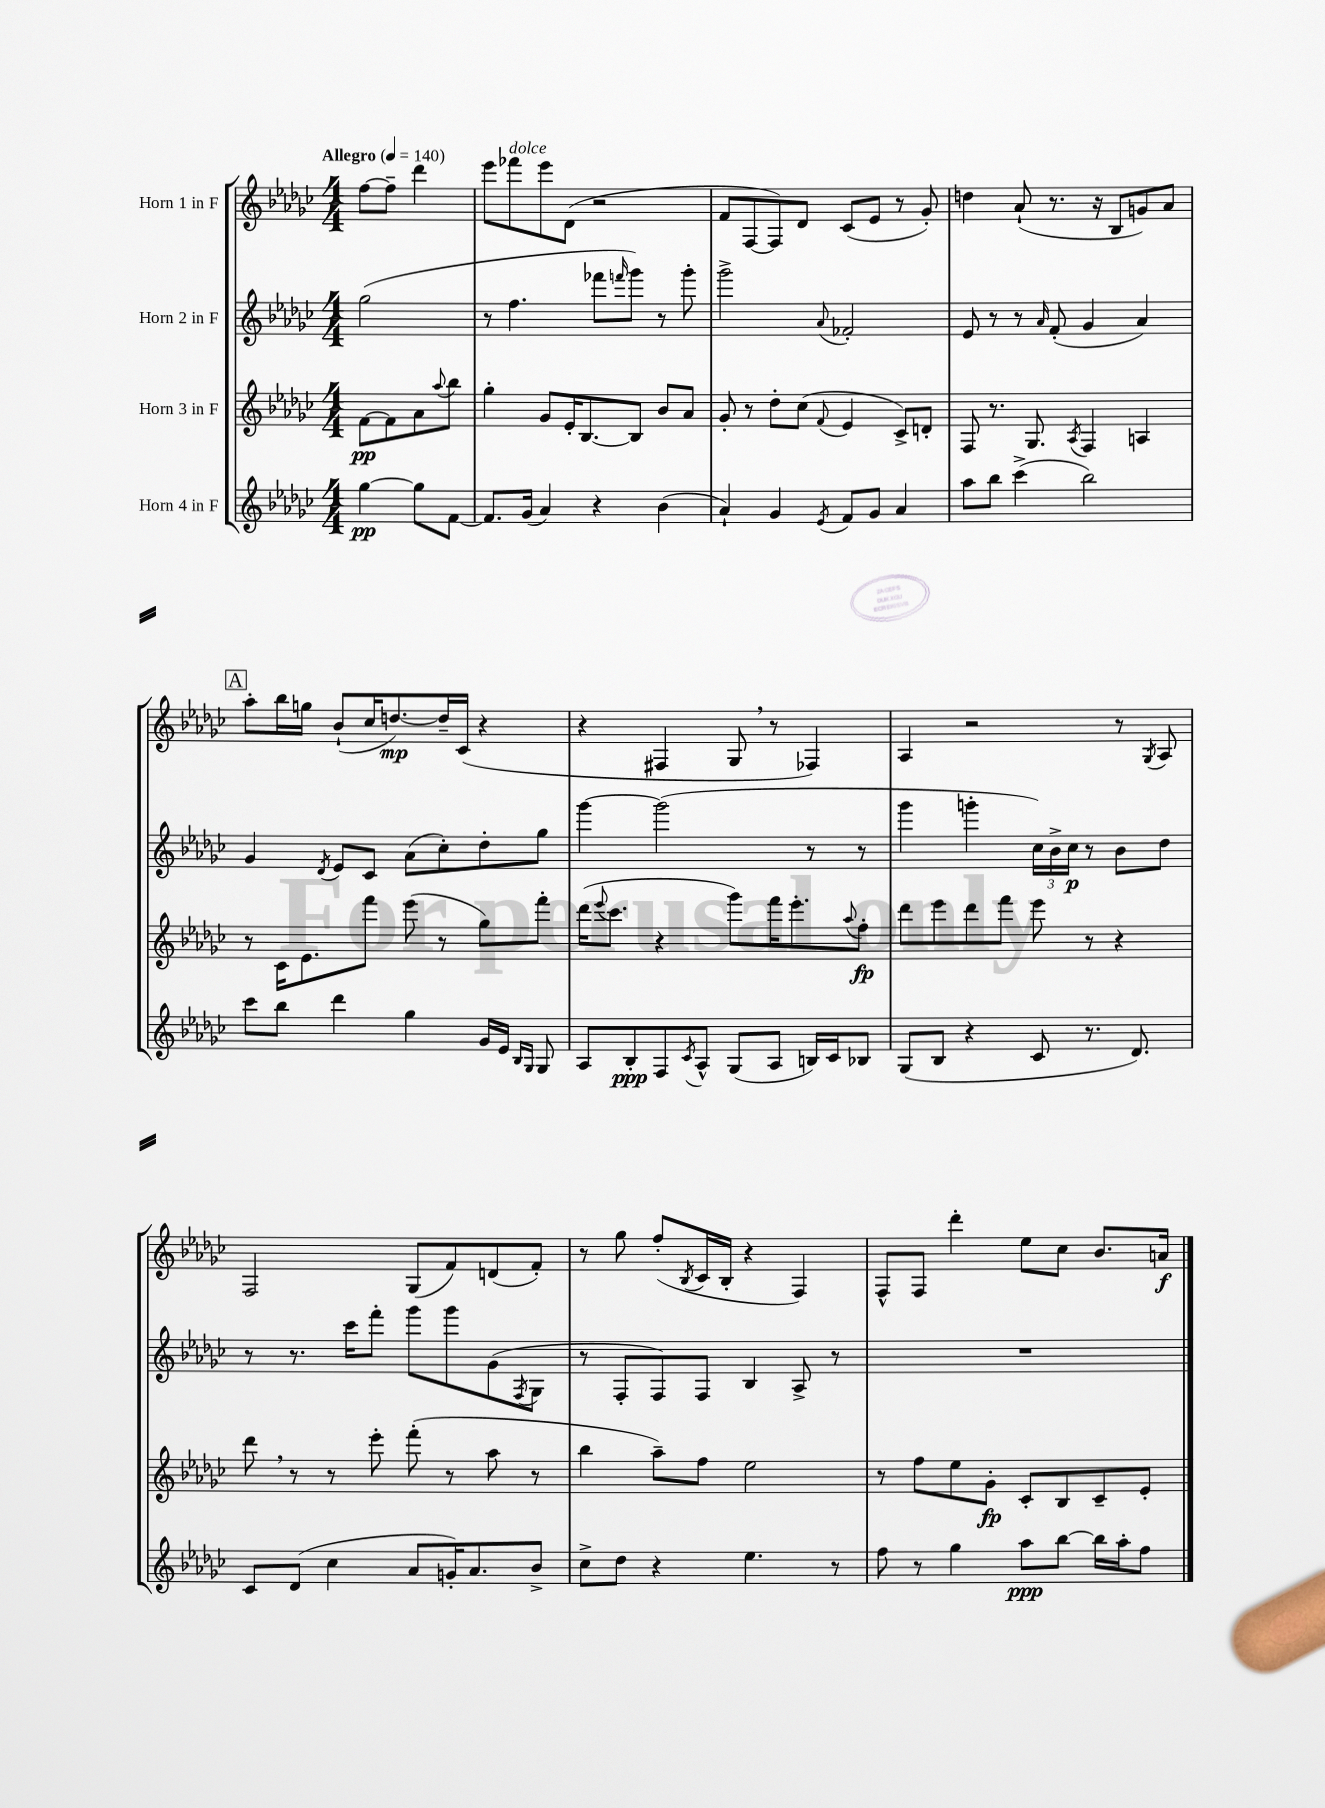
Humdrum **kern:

**kern	**kern	**kern	**kern
*staff4	*staff3	*staff2	*staff1
*clefG2	*clefG2	*clefG2	*clefG2
*k[b-e-a-d-g-c-]	*k[b-e-a-d-g-c-]	*k[b-e-a-d-g-c-]	*k[b-e-a-d-g-c-]
*M4/4	*M4/4	*M4/4	*M4/4
*MM140	*MM140	*MM140	*MM140
[4gg-	[8f	(2gg-	[8ff
.	8f]	.	8ff~]
8gg-]	8a-	.	4ddd-
.	8qqaa-	.	.
[8f	8bb-	.	.
=	=	=	=
8.f]	4gg-'	8r	8eee-
.	.	4.ff	8fff-
(16g-	.	.	.
4a-)	8g-	.	8eee-
.	16e-'	.	(8d-
.	[8.B-	.	.
4r	.	8fff-	2r
.	.	16qqfff	.
.	8B-]	8ggg-)	.
(4b-	8b-	8r	.
.	8a-	8ggg-'	.
=	=	=	=
4a-`)	8g-'	2ggg-^	8f
.	8r	.	[8F
4g-	8dd-'	.	8F])
.	(8cc-	.	8d-
8qe-	8qqf	8qqa-	.
8f	4e-	2f-'	(8c-
8g-	.	.	8e-
4a-	8c-^)	.	8r
.	8d'	.	8g-')
=	=	=	=
8aa-	8F	8e-	4dd
8bb-	8.r	8r	.
(4ccc-^	.	8r	(8a-`
.	8.G-	.	.
.	.	16qqa-	.
.	.	(8f'	8.r
.	8qA-	.	.
2bb-)	4F	4g-	.
.	.	.	16r
.	.	.	8B-
.	4A	4a-)	8g)
.	.	.	8a-
=	=	=	=
8ccc-	8r	4g-	8aa-'
8bb-	16c-	.	16bb-
.	8.e-	.	16gg
.	.	8qd-	.
4ddd-	.	8e-	(8b-`
.	8fff	8c-	16cc-
.	.	.	[8.dd)
4gg-	(8eee-	(8a-	.
.	8r	8cc-')	16dd~]
.	.	.	(16c-
16g-	8gg-)	8dd-'	4r
16e-	.	.	.
16qqB-	.	.	.
16qqG-	.	.	.
8G-	8fff'	8gg-	.
=	=	=	=
8A-	(16ddd-	[4ggg-	4r
.	8qqeee-	.	.
.	8.ccc-	.	.
8B-'	.	.	.
8F	4r	(2ggg-]	4F#
8qc-	.	.	.
8A-^^	.	.	.
(8G-	8ggg-)	.	8G-
8A-	16fff	.	8r
.	8.eee-'	.	.
16B)	.	8r	4F-)
16c-	.	.	.
.	8qqaa-	.	.
8B-	8ff'	8r	.
=	=	=	=
(8G-	8ddd-	4ggg-	4A-
8B-	8eee-	.	.
4r	8ddd-	4ggg'	2r
.	8fff	.	.
8c-	8eee-	24cc-)	.
.	.	24b-^	.
.	.	24cc-	.
8.r	8r	8r	.
.	4r	8b-	8r
8.d-)	.	.	.
.	.	.	8qG-
.	.	8dd-	8A-
=	=	=	=
8c-	8ddd-	8r	2F
(8d-	8r	8.r	.
4cc-	8r	.	.
.	.	16ccc-	.
.	8eee-'	8fff'	.
8a-	(8fff'	8ggg-	(8G-
16g')	8r	8ggg-	8f)
8.a-	.	.	.
.	8aa-	(8g-	(8d
.	.	8qF	.
8b-^	8r	8G-	8f')
=	=	=	=
8cc-^	4bb-	8r	8r
8dd-	.	8F'	8gg-
4r	8aa-~)	8F)	(8ff'
.	.	.	8qB-
.	8ff	8F	16c-
.	.	.	16B-'
4.ee-	2ee-	4B-	4r
.	.	8A-^	4F)
8r	.	8r	.
=	=	=	=
8ff	8r	1r	8F^^
8r	8ff	.	8F
4gg-	8ee-	.	4ddd-'
.	8g-'	.	.
8aa-	8c-'	.	8ee-
[8bb-	8B-	.	8cc-
16bb-]	8c-~	.	8.b-
16aa-'	.	.	.
8ff	8e-'	.	.
.	.	.	16a
==	==	==	==
*-	*-	*-	*-
